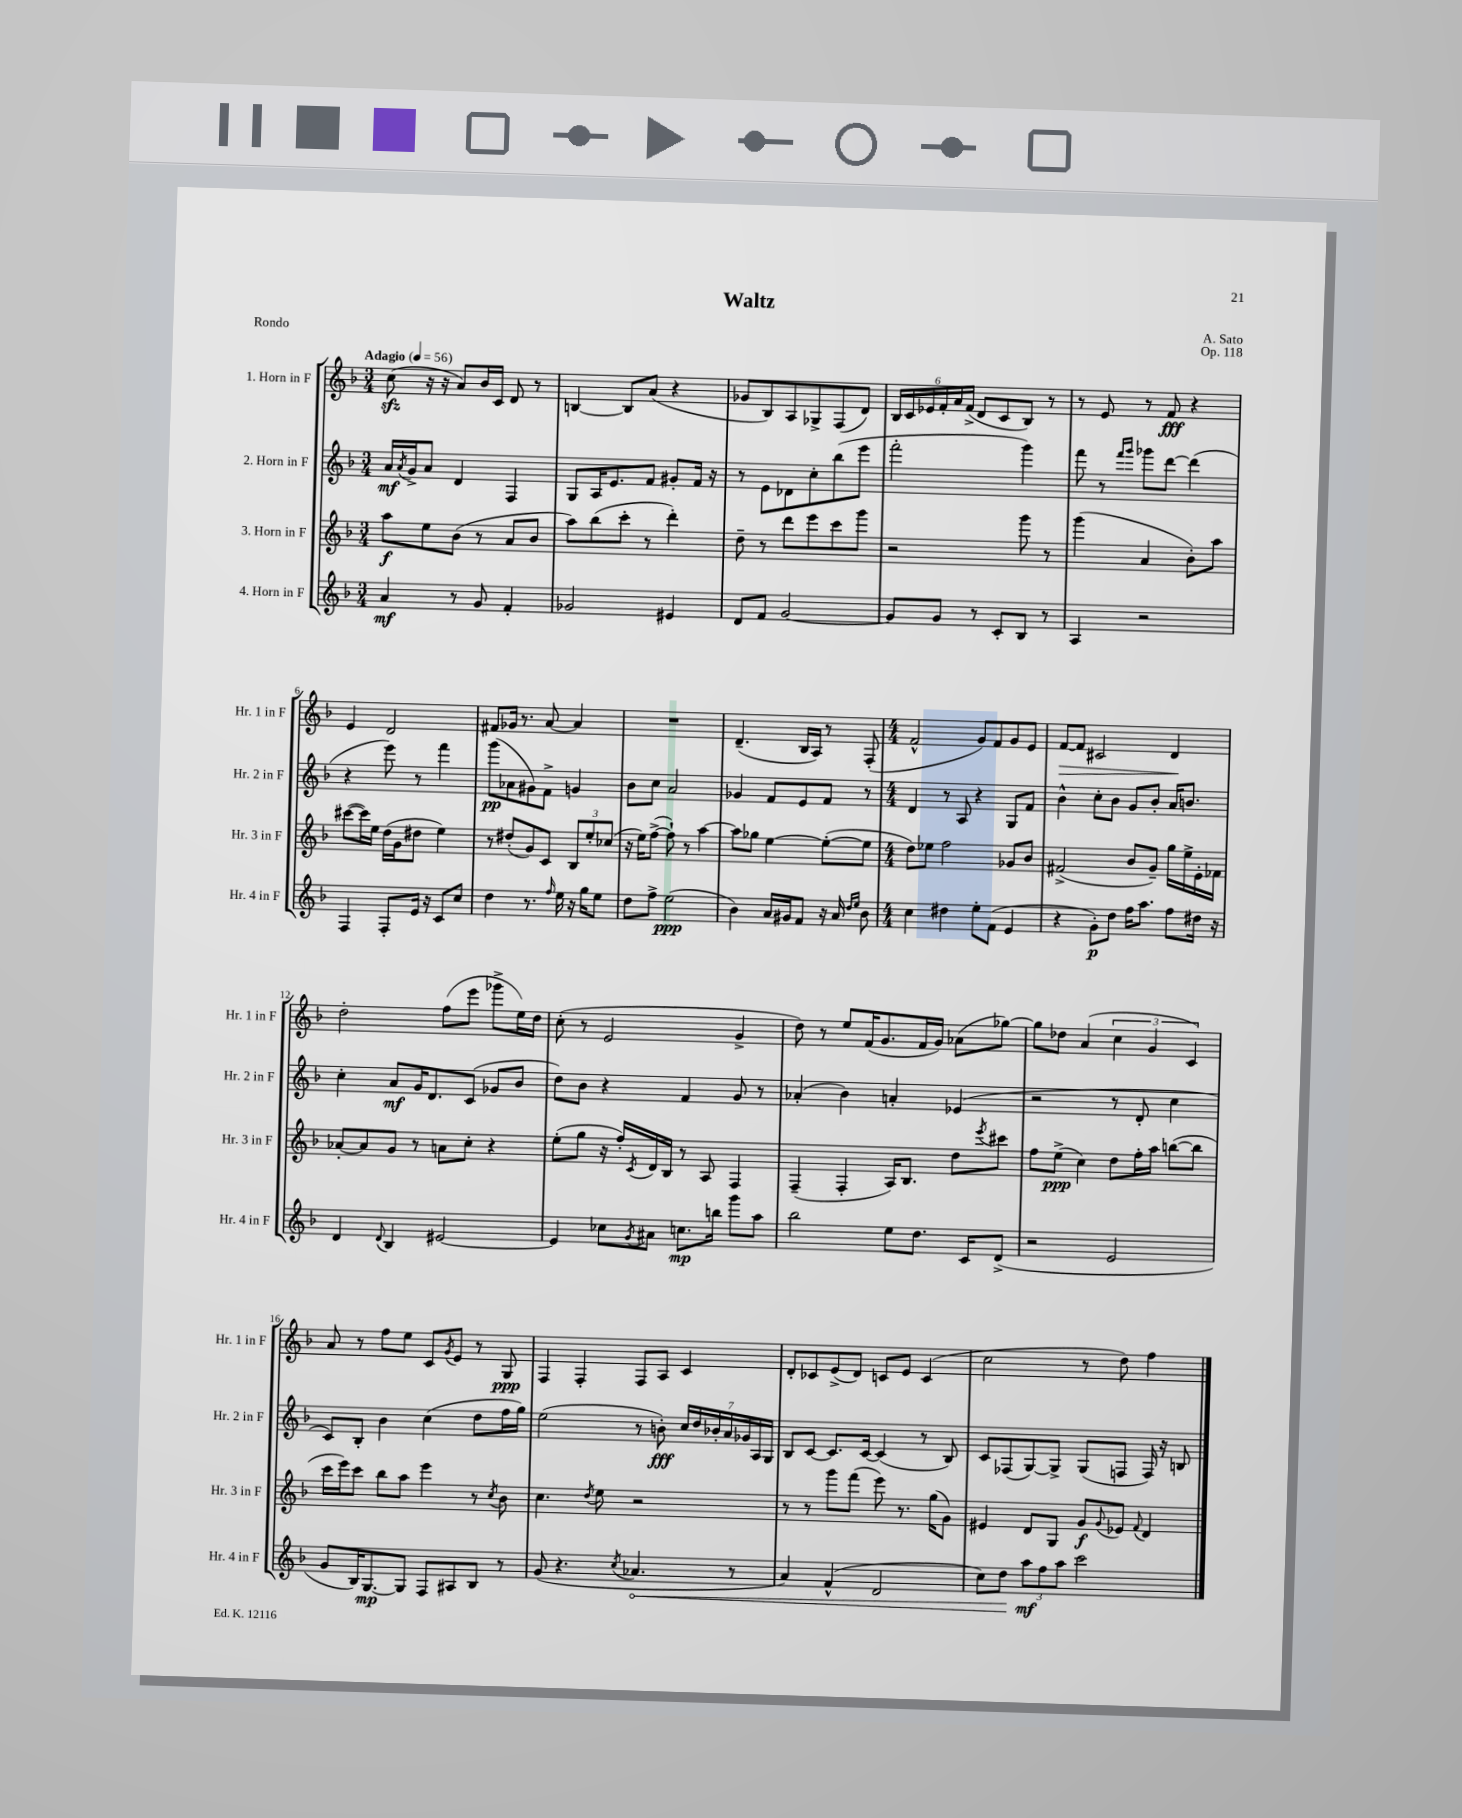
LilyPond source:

\header { title = "Waltz" composer = "A. Sato" opus = "Op. 118" piece = "Rondo" }
<<
\new StaffGroup <<
\new Staff = "s0" \with { instrumentName = "1. Horn in F" shortInstrumentName = "Hr. 1 in F" } {
    \clef treble \key f \major \numericTimeSignature \time 3/4 \tempo "Adagio" 4 = 56
    c''8\sfz( r16 r16 a'8) bes'16 c'16 d'8 r8 |
    b4~ b8 a'8( r4 |
    ges'8 bes8) a8 ges8-> f8( d'8) |
    \tuplet 6/4 { bes16 c'16 ees'16 f'16-. a'16 f'16->( } d'8 c'8 bes8) r8 |
    r8 e'8 r8 f'8\fff r4 |
    e'4 d'2 |
    fis'8 ges'16 r8. a'8~ a'4 |
    R2. |
    d'4.--( bes16 a16) r8 f8-.( |
    \numericTimeSignature \time 4/4 f'2-^ g'8) f'8 g'8 e'8 |
    f'8~\> f'8 cis'2 d'4\! |
    d''2-. f''8( e'''8 ges'''8-> e''16) d''16 |
    c''8-.( r8 e'2 g'4-> |
    d''8) r8 e''8 f'16( g'8. f'16 g'16) aes'8( ges''8~) |
    ges''8 des''8 a'4( \tuplet 3/2 { c''4 g'4 c'4) } |
    a'8 r8 f''8 e''8 c'8 \acciaccatura { g'8 } e'8 r8 g8\ppp |
    f4 f4-. f8 a8 c'4 |
    d'8-. ces'8 e'8->( d'8) c'8 e'8 c'4( |
    c''2 r8 d''8) f''4 \bar "|." |
}
\new Staff = "s1" \with { instrumentName = "2. Horn in F" shortInstrumentName = "Hr. 2 in F" } {
    \clef treble \key f \major \numericTimeSignature \time 3/4
    a'16\mf \acciaccatura { a'8 } g'16-> a'8 d'4 f4 |
    g8 a16 e'8. f'8 gis'8-. f'16 r16 |
    r8 e'8 des'8 c''8-. bes''8( e'''8 |
    f'''2-. g'''4) |
    f'''8 r8 \grace { f'''16 g'''16 } ges'''8 d'''8~ d'''4( |
    r4 e'''8) r8 f'''4 |
    g'''8\pp( aes'8 gis'8) f'8-> g'4 |
    bes'8 c''8 a'2 |
    ges'4 f'8 e'8 f'8 r8 |
    \numericTimeSignature \time 4/4 d'4 r8 a8 r4 g8 f'8 |
    bes'4-^ c''8-. bes'8 g'8 bes'8-. a'16 b'8. |
    c''4-. a'8\mf g'16 d'8. c'8( ges'8 bes'8 |
    d''8) bes'8 r4 f'4 g'8 r8 |
    aes'4-.( bes'4) a'4-. ees'4( |
    r2 r8 d'8-. c''4 |
    c'8) bes8-. bes'4 c''4( d''8 f''16 g''16) |
    e''2( r8 b'8-.\fff) \tuplet 7/4 { c''16 d''16 bes'16-. a'16 ges'16 a16 g16 } |
    bes8 c'8~ c'8. c'16~ c'4( r8 bes8) |
    c'8 fes8( g8~) g8-> g8( f8 f16) r16 b8 \bar "|." |
}
\new Staff = "s2" \with { instrumentName = "3. Horn in F" shortInstrumentName = "Hr. 3 in F" } {
    \clef treble \key f \major \numericTimeSignature \time 3/4
    a''8\f e''8 bes'8( r8 a'8 bes'8 |
    a''8) bes''8( c'''8-. r8 d'''4-.) |
    d''8-- r8 d'''8 e'''8 c'''8 g'''8 |
    r2 g'''8 r8 |
    g'''4( a'4 bes'8-.) a''8 |
    cis'''8~( cis'''16) e''16 d''16( g'16 dis''8 e''4) |
    r8 dis''8-.( g'8) c'8 \tuplet 3/2 { bes8 e''8-. ces''8( } |
    r16 e''16) f''8~->( f''8-!) r8 a''4~ |
    a''8 ges''8 e''4~ e''8~-.( e''8 |
    \numericTimeSignature \time 4/4 d''8) ees''8 f''2 ges'8 bes'8 |
    fis'2->( bes'8 g'8--) g''16 e''16-> e'16-. fes'16 |
    aes'8~-. aes'8 g'8 r8 a'8 c''8-. r4 |
    e''8-.( g''8 r16 f''16-.) \acciaccatura { c'8 } d'16 bes16 r8 a8 f4 |
    f4--( f4-. a16) bes8. d''8 \acciaccatura { e'''8 } cis'''8 |
    f''8 e''8->\ppp( c''4) d''8 f''16-. a''16 b''8~( b''8 |
    c'''16 e'''16) c'''8 bes''8 a''8 e'''4 r8 \acciaccatura { c''8 } bes'8 |
    c''4. \acciaccatura { d''8 } e''8 r2 |
    r8 r8 g'''8 f'''8( e'''8) r8. g''16( g'8) |
    eis'4 d'8 g8 g'8\f \appoggiatura { g'8 } ees'8 \appoggiatura { f'8 } d'4 \bar "|." |
}
\new Staff = "s3" \with { instrumentName = "4. Horn in F" shortInstrumentName = "Hr. 4 in F" } {
    \clef treble \key f \major \numericTimeSignature \time 3/4
    a'4\mf r8 g'8 f'4-. |
    ges'2 eis'4 |
    d'8 f'8 g'2~ |
    g'8 g'8 r8 c'8-. bes8 r8 |
    a4 r2 |
    f4 f8-. e'16 r16 c'8 c''8 |
    d''4 r8. \grace { f''16 } e''16 r16 g''16 e''8 |
    d''8 f''8-> e''2\ppp( |
    bes'4) a'16 gis'16 f'8 r16 a'16 \grace { d''16 e''16 } bes'8 |
    \numericTimeSignature \time 4/4 c''4 dis''4 e''8-. f'8( e'4 |
    r4 g'8-.\p) d''8 f''16 a''8. f''8 dis''16 r16 |
    d'4 \appoggiatura { d'8 } bes4 eis'2~ |
    eis'4 ces''8 \acciaccatura { g'8 } ais'8 c''8.\mp b''16 g'''8 a''8 |
    bes''2 e''8 d''8. c'16 d'8->( |
    r2 e'2 |
    g'8 bes16) g8.~\mp g8 f8 ais8 bes8 r8 |
    g'8( r4. \acciaccatura { c''8 } \once \override Hairpin.circled-tip = ##t aes'4.\< r8 |
    a'4) f'4-^( d'2 |
    c''8) d''8\! \tuplet 3/2 { a''8\mf f''8 a''8 } c'''2 \bar "|." |
}
>>
>>
